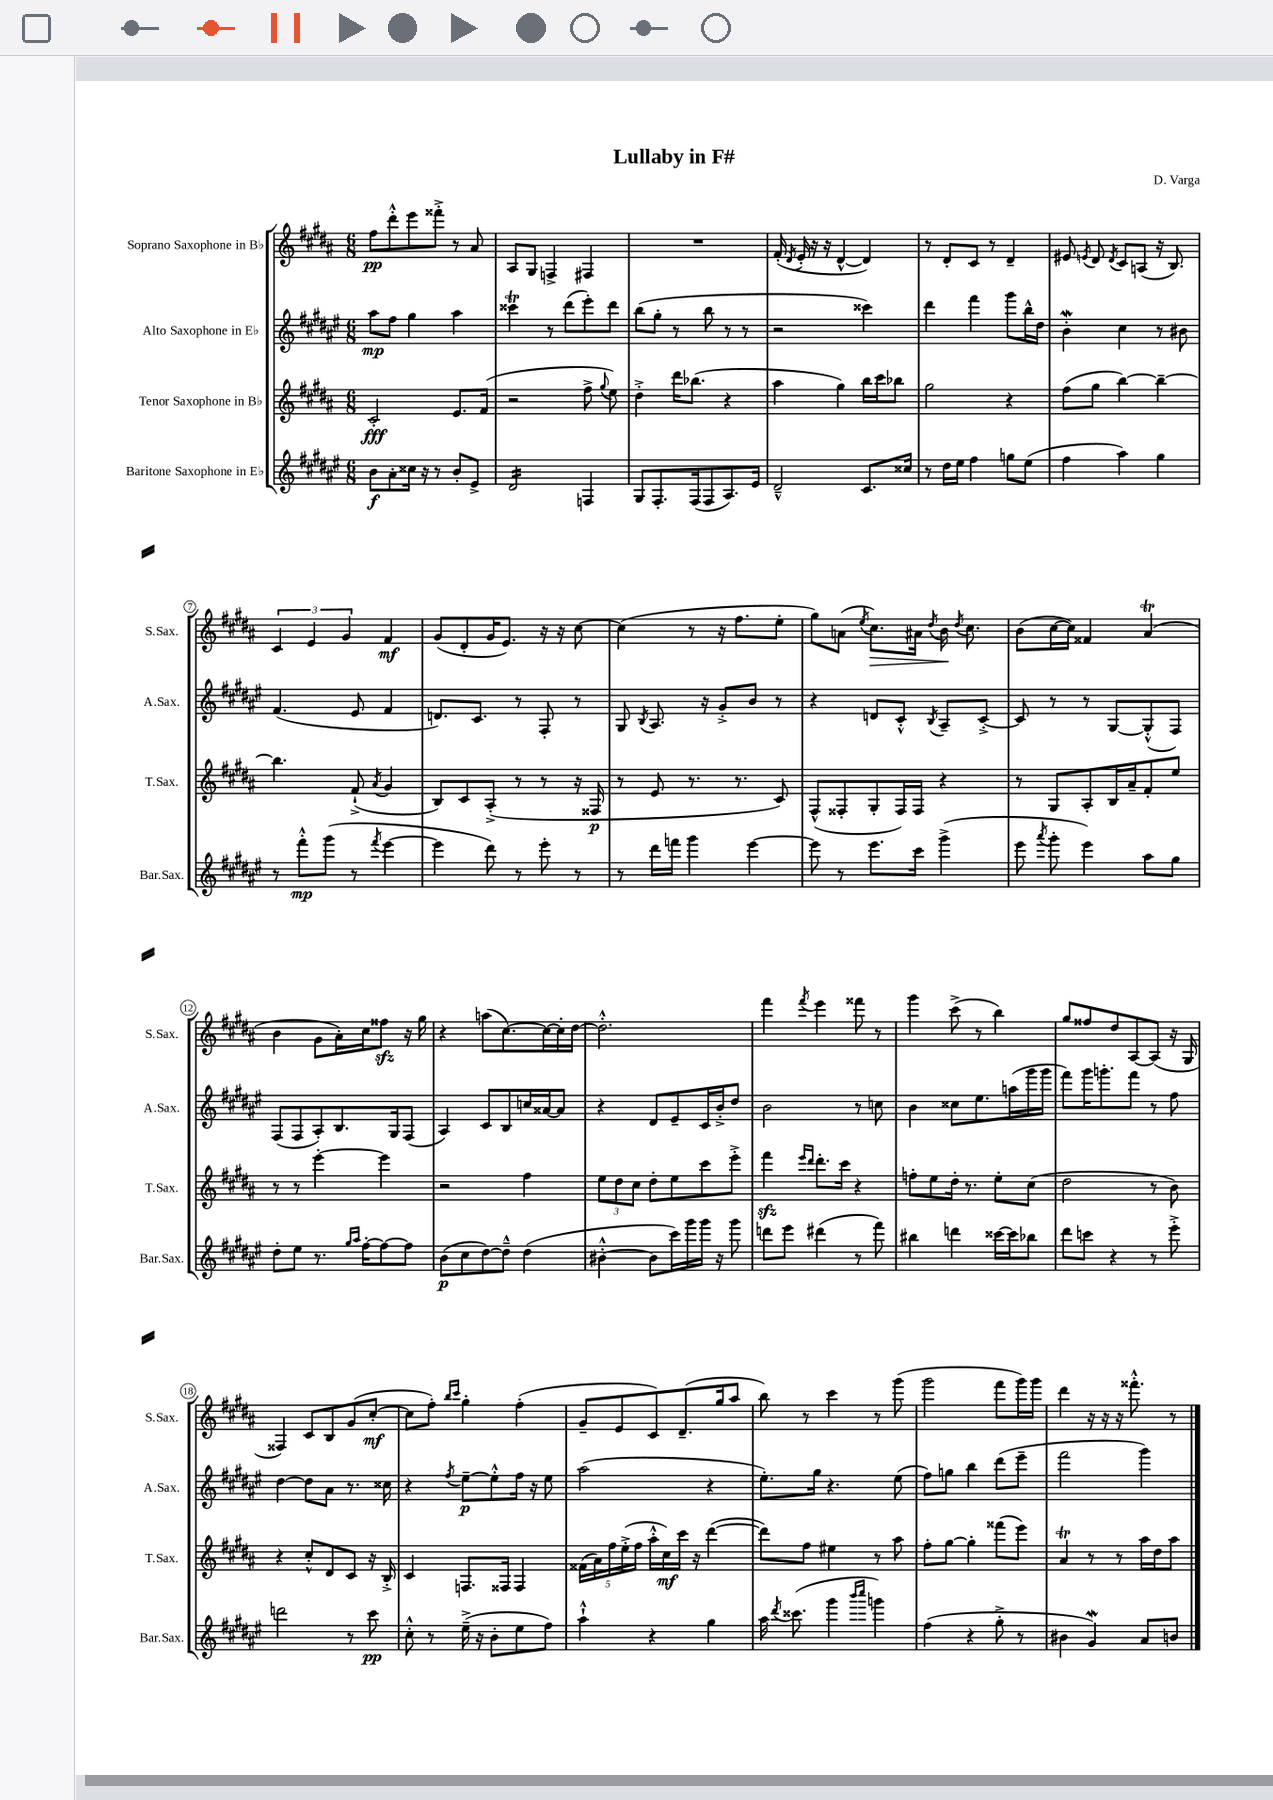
\header { title = "Lullaby in F#" composer = "D. Varga" }
<<
\new StaffGroup <<
\new Staff = "s0" \with { instrumentName = "Soprano Saxophone in Bb" shortInstrumentName = "S.Sax." } {
    \clef treble \key b \major \numericTimeSignature \time 6/8
    \autoBeamOff fis''8[\pp dis'''8-.-^ e'''8 fisis'''8]-.-> r8 ais'8 |
    ais8[ gis8] f4-> fis4 |
    R2. |
    fis'16-.( \acciaccatura { dis'8 } e'16-. r16 r16 dis'4~-^ dis'4) |
    r8 dis'8[-. cis'8] r8 dis'4-- |
    eis'8 \acciaccatura { e'8 } dis'8 \acciaccatura { dis'8 } cis'8[ a8]( r16 b8.) |
    \tuplet 3/2 { cis'4 e'4 gis'4 } fis'4\mf |
    gis'8[( dis'8-. gis'16 e'8.]) r16 r16 cis''8~ |
    cis''4( r8 r16 fis''8.[ e''8]-. |
    gis''8[) a'8]( \acciaccatura { e''8 } cis''8.[\>) ais'16] \acciaccatura { dis''8 } b'16\! \acciaccatura { dis''8 } cis''8. |
    b'8[( cis''16~ cis''16]) fisis'4 ais'4\trill( |
    b'4 gis'8[ ais'16-.) cis''16 fisis''8]\sfz r16 gis''16 |
    r4 a''8[( cis''8.~) cis''16~ cis''16-. dis''16]~ |
    dis''2.-.-^ |
    fis'''4 \acciaccatura { fis'''8 } e'''4 fisis'''8 r8 |
    gis'''4 cis'''8->( r8 b''4) |
    gis''8[ fisis''8 dis''8 ais8~ ais8]( r16 gis16 |
    fisis4) cis'8[ b8 gis'8( cis''8]~-.\mf |
    cis''8[ fis''8]-.) \grace { b''16[ cis'''16] } gis''4-. fis''4-.( |
    gis'8[-- e'8 cis'8) dis'8.--( gis''16 ais''8] |
    b''8) r8 cis'''4 r8 gis'''8( |
    gis'''2 fis'''8[ gis'''16) gis'''16] |
    dis'''4 r16 r16 r16 fisis'''8.-.-^ r8 \bar "|." |
}
\new Staff = "s1" \with { instrumentName = "Alto Saxophone in Eb" shortInstrumentName = "A.Sax." } {
    \clef treble \key fis \major \numericTimeSignature \time 6/8
    \autoBeamOff ais''8[\mp fis''8] gis''4 ais''4 |
    cisis'''4\trill r8 dis'''8[( eis'''8-.) dis'''8] |
    b''8[( gis''8]-. r8 b''8 r8 r8 |
    r2 cisis'''4) |
    dis'''4 fis'''4 gis'''8[ b''16-^ dis''16] |
    b'4-.\mordent cis''4 r8 bis'8 |
    fis'4.( eis'8 fis'4 |
    d'8.[) cis'8.] r8 fis8-. r8 |
    gis8 \acciaccatura { b8 } ais8. r16 gis'8[-.-> b'8] r8 |
    r4 d'8[ cis'8]-.-^ \acciaccatura { b8 } ais8[-- cis'8]~-.-> |
    cis'8 r8 r8 gis8[~ gis8-.-^( fis8]) |
    fis8[( fis8 ais8-.) b8. gis16 fis8]( |
    ais4) cis'8[ b8 c''16 aisis'16~ aisis'8] |
    r4 dis'8[ eis'8-- cis'16 b'16-.-> dis''8] |
    b'2 r8 c''8 |
    b'4 cisis''8[ eis''8. a''16( gis'''16 gis'''16] |
    fis'''8[) gis'''16 g'''8.-. fis'''8] r8 fis''8 |
    dis''4~ dis''8[ ais'8] r8. cisis''16 |
    r4 \acciaccatura { fis''8 } eis''8[~--\p eis''8-.-^ fis''16] r16 eis''8 |
    ais''2( r4 |
    eis''8.[-.) gis''16] r4. eis''8( |
    fis''8[) g''8] b''4 dis'''8[( eis'''8]-- |
    fis'''2 gis'''4) \bar "|." |
}
\new Staff = "s2" \with { instrumentName = "Tenor Saxophone in Bb" shortInstrumentName = "T.Sax." } {
    \clef treble \key b \major \numericTimeSignature \time 6/8
    \autoBeamOff cis'2-.\fff e'8.[ fis'16]( |
    r2 fis''8-> \appoggiatura { gis''8 } e''8) |
    dis''4-.-> dis'''16[ bes''8.]( r4 |
    ais''4 gis''4) b''16[ cis'''16 bes''8] |
    gis''2 r4 |
    fis''8[( gis''8] b''4~) b''4~-- |
    b''4. fis'8-!->( \acciaccatura { ais'8 } gis'4 |
    b8[) cis'8 ais8]-.->( r8 r8 r16 fisis16\p |
    r8 e'8 r8. r8. cis'8) |
    fis8[-^( fisis8-. gis8-. fisis16) fisis16] r4 |
    r8 gis8[ ais8-. b16 ais'16-- fis'8-. e''8] |
    r8 r8 e'''4~-. e'''4 |
    r2 fis''4 |
    \tuplet 3/2 { e''8[ dis''8 cis''8] } dis''8[-. e''8 cis'''8 e'''8]-.-> |
    fis'''4\sfz \grace { e'''16[ dis'''16] } dis'''8.[-. cis'''16] r4 |
    f''8[-. e''8 dis''16]-. r8. e''8[-. cis''8]( |
    dis''2 r8 b'8) |
    r4 cis''8[-.-^ dis'8 cis'8] r16 b16-.-> |
    cis'4 f8.[ fisis16] fisis4 |
    \tuplet 5/4 { fisis'16[( ais'16) fis''16 e''16-.->( fis''16] } ais''16[-.-^ cis''16\mf) cis'''16] r16 dis'''4~( |
    dis'''8[) fis''8] eis''4 r8 ais''8 |
    fis''8[-. gis''8]~ gis''4-. fisis'''8[( e'''8]) |
    ais'4\trill r8 r8 ais''16[ dis''16 ais''8] \bar "|." |
}
\new Staff = "s3" \with { instrumentName = "Baritone Saxophone in Eb" shortInstrumentName = "Bar.Sax." } {
    \clef treble \key fis \major \numericTimeSignature \time 6/8
    \autoBeamOff b'8[\f ais'8-. cisis''16] r16 r8 b'8[-. eis'8]-> |
    dis'2:16 f4 |
    gis8[ fis8.-. fis16( fis8 ais8.) eis'16] |
    dis'2---^ cis'8.[ cisis''16] |
    r8 dis''16[ eis''16] fis''4 g''8[ eis''8]( |
    fis''4 ais''4) gis''4 |
    r8 fis'''8[-.-^\mp gis'''8]( r8 \acciaccatura { fis'''8 } eis'''4~ |
    eis'''4 dis'''8) r8 eis'''8-. r8 |
    r8 dis'''16[ f'''16] gis'''4 eis'''4~ |
    eis'''8 r8 eis'''8.[ cis'''16] gis'''4->( |
    eis'''8 \acciaccatura { ais'''8 } gis'''8-. eis'''4) ais''8[ gis''8] |
    dis''8[-. eis''8] r8. \grace { gis''16[ ais''16] } fis''16[~-. fis''8~ fis''8] |
    b'8[\p( cis''8 dis''8~) dis''8]---^ dis''4( |
    bis'4~-.-^ bis'8[ cis'''16) gis'''16 gis'''16] r16 gis'''8 |
    d'''8[ eis'''8] dis'''4( r8 fis'''8) |
    bis''4 d'''4 cisis'''16[~ cisis'''16 bes''8] |
    dis'''8[ c'''8] r4 r8 eis'''8-.-> |
    d'''2 r8 cis'''8\pp |
    cis''8-.-^ r8 eis''16--->( r16 b'8[-. eis''8 fis''8]) |
    ais''4-!-^ r4 gis''4 |
    ais''16 \acciaccatura { dis'''8 } cisis'''8.( gis'''4 \grace { b'''16[ cis''''16] } g'''4) |
    fis''4( r4 gis''8-.-> r8 |
    bis'4 gis'4\mordent) ais'8[ b'8] \bar "|." |
}
>>
>>
\layout { \context { \Score \override BarNumber.stencil = #(make-stencil-circler 0.1 0.3 ly:text-interface::print) } }
